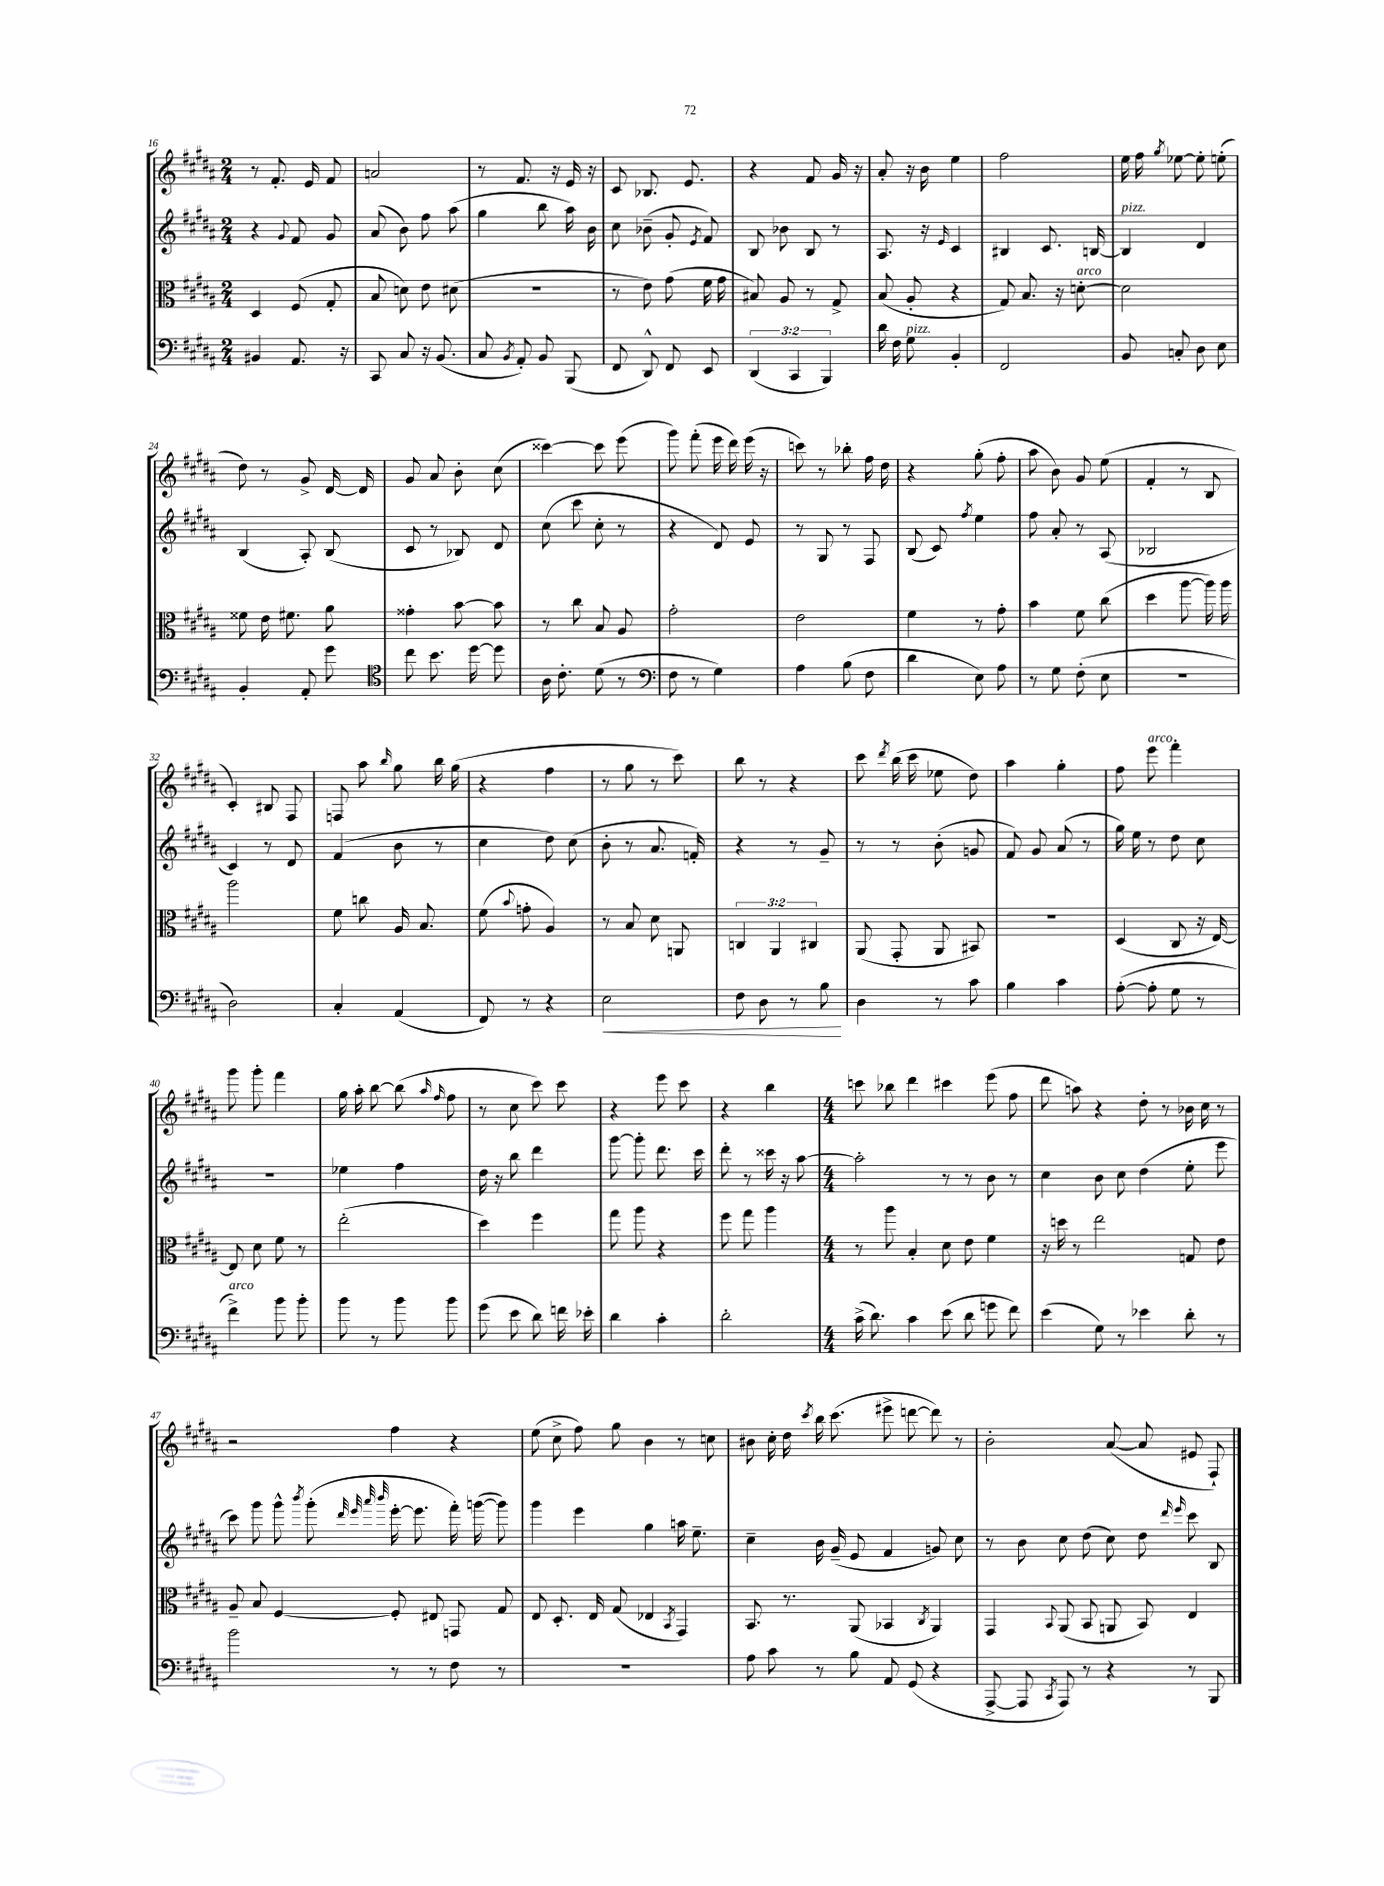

**kern	**dynam	**kern	**kern	**kern
*part4	*part4	*part3	*part2	*part1
*staff4	*staff4	*staff3	*staff2	*staff1
*clefF4	*	*clefC3	*clefG2	*clefG2
*k[f#c#g#d#a#]	*	*k[f#c#g#d#a#]	*k[f#c#g#d#a#]	*k[f#c#g#d#a#]
*M2/4	*	*M2/4	*M2/4	*M2/4
=16	=16	=16	=16	=16
4BB#X/	.	4D#/	4r	8r
.	.	.	.	8.f#'/
.	.	.	8qqg#/	.
8.AA#/	.	(8F#/	8f#/	.
.	.	.	.	16e/
.	.	8G#'/	8g#/	8f#/
16r	.	.	.	.
=17	=17	=17	=17	=17
8CC#/	.	8B/	(8a#/	2an/
8C#/	.	8dn\)	8b\)	.
16r	.	8e\	8ff#\	.
(8.BB/	.	.	.	.
.	.	(8d#X\	(8aa#\	.
=18	=18	=18	=18	=18
8C#/	.	2r	4gg#\	8r
8qBB/	.	.	.	.
8AA#'/)	.	.	.	8.f#/
8BB/	.	.	8bb\	.
.	.	.	.	16r
(8BBB/	.	.	16aa#\)	16e/
.	.	.	16b\	16r
=19	=19	=19	=19	=19
8FF#/	.	8r	8cc#\	8c#/
8DD#^^/)	.	8e\)	(8b-X~\	8.B-X/
8FF#/	.	(8g#\	8g#'/	.
.	.	.	.	8.e/
.	.	.	8qe/	.
8EE/	.	16f#\	8f#/)	.
.	.	16g#\	.	.
=20	=20	=20	=20	=20
(6DD#/	.	8B#X/)	8B/	4r
.	.	8A#/	8b-X\	.
6CC#/	.	.	.	.
.	.	8r	8B/	8f#/
6BBB/)	.	.	.	.
.	.	8G#^/	8r	16g#/
.	.	.	.	16r
=21	=21	=21	=21	=21
16d#\	.	(8B/	8.A#/	8a#'/
16F#\	.	.	.	.
!LO:TX:a:i:t=pizz.	!	!	!	!
8G#\	.	8A#'/	.	16r
.	.	.	16r	16b\
.	.	.	16qqe/	.
4BB'/	.	4r	4c#/	4ee\
=22	=22	=22	=22	=22
2FF#/	.	8G#/)	4B#X/	2ff#\
.	.	8.B/	.	.
.	.	.	8.c#/	.
.	.	16r	.	.
!	!	!LO:TX:a:i:t=arco	!	!
.	.	[8dn'\	.	.
.	.	.	[16Bn/	.
=23	=23	=23	=23	=23
!	!	!	!LO:TX:a:i:t=pizz.	!
8BB/	.	2d\]	4B/]	16ee\
.	.	.	.	16ff#\
.	.	.	.	8qgg#/
8Cn'/	.	.	.	[8ee-X\
8D#\	.	.	4d#/	8ee-'\]
8E\	.	.	.	(8een'\
!!LO:LB:g=z
=24	=24	=24	=24	=24
4BB'/	.	8f##X\	(4B/	8dd#\)
.	.	16e\	.	8r
.	.	8.f#X\	.	.
8AA#'/	.	.	8A#'/)	8g#^/
8g#\	.	8a#\	(8B/	[16d#/
.	.	.	.	16d#/]
=25	=25	=25	=25	=25
*clefC4	*	*	*	*
8cc#\	.	4g##X'\	8c#/	8g#/
8.b\	.	.	8r	8a#/
.	.	[8b\	8B-X/)	8b'\
[16dd#\	.	.	.	.
8dd#\]	.	8b\]	8d#/	(8cc#\
=26	=26	=26	=26	=26
16A#\	.	8r	(8cc#\	[4ccc##X\)
8.c#'\	.	.	.	.
.	.	8cc#\	8ccc#\	.
(8d#\	.	8B/	8cc#'\	8ccc##\]
8r	.	8A#/	8r	(8eee\
=27	=27	=27	=27	=27
*clefF4	*	*	*	*
8F#\	.	2g#'\	4r	8ggg#\)
8r	.	.	.	(8fff#'\
4G#\)	.	.	8d#/)	16eee\
.	.	.	.	16ddd#\)
.	.	.	8e/	(16eee\
.	.	.	.	16r
=28	=28	=28	=28	=28
4A#\	.	2e\	8r	8cccn\)
.	.	.	8G#/	8r
(8B\	.	.	8r	8bb-X'\
8F#\	.	.	8F#/	16ff#\
.	.	.	.	16dd#\
=29	=29	=29	=29	=29
4d#\	.	4f#\	(8B/	4r
.	.	.	8c#/)	.
.	.	.	8qff#/	.
8E\)	.	8r	4ee\	(8gg#'\
8A#\	.	8g#'\	.	8ff#'\
=30	=30	=30	=30	=30
8r	.	4b\	8ff#\	8aa#\
8G#\	.	.	8a#'/	8b\)
(8F#'\	.	8f#\	8r	8g#/
8E\	.	(8cc#\	(8A#/	(8ee\
=31	=31	=31	=31	=31
2r	.	4dd#\	2B-X/	4f#'/
.	.	[8aa#\	.	8r
.	.	16aa#\])	.	8B/
.	.	16aa#\	.	.
!!LO:LB:g=z
=32	=32	=32	=32	=32
2D#\)	.	2aa#\	4c#/)	4c#'/)
.	.	.	8r	8B#X/
.	.	.	8d#/	8F#/
=33	=33	=33	=33	=33
4C#'/	.	8f#\	(4f#/	8Fn/
.	.	8ccn\	.	8aa#\
.	.	.	.	16qqbb/
(4AA#/	.	16A#/	8b\	8gg#\
.	.	8.B/	.	.
.	.	.	8r	16bb\
.	.	.	.	(16gg#\
=34	=34	=34	=34	=34
8FF#/)	.	(8f#\	4cc#\	4r
.	.	8qqb/	.	.
8r	.	8gn'\	.	.
4r	.	4A#/)	8dd#\)	4ff#\
.	.	.	(8cc#\	.
=35	=35	=35	=35	=35
!	!LO:HP:b	!	!	!
2E\	<	8r	8b'\	8r
.	.	8B/	8r	8gg#\
.	.	8d#\	8.a#/	8r
.	.	8AAn/	.	8ccc#\)
.	.	.	16fn'/)	.
=36	=36	=36	=36	=36
8F#\	.	6Cn/	4r	8bb\
8D#\	.	.	.	8r
.	.	6AA#/	.	.
8r	.	.	8r	4r
.	.	6C#X/	.	.
8B\	.	.	8g#~/	.
.	[	.	.	.
=37	=37	=37	=37	=37
4D#\	.	(8AA#/	8r	8ccc#\
.	.	.	.	8qddd#/
.	.	8GG#'/	8r	(16bb\
.	.	.	.	16ccc#\
8r	.	8AA#/	(8b'\	8ee-X\
8c#\	.	8BB#X/)	8gn/	8dd#\)
=38	=38	=38	=38	=38
4B\	.	2r	8f#/)	4aa#\
.	.	.	8g#/	.
4c#\	.	.	(8a#/	4gg#'\
.	.	.	8r	.
=39	=39	=39	=39	=39
([8A#'\	.	(4D#/	16gg#\)	8ff#\
.	.	.	16ee\	.
!	!	!	!	!LO:TX:a:i:t=arco
8A#'\]	.	.	8r	8eee\
8G#\	.	8C#/	8dd#\	4fff#'\
8r	.	16r	8cc#\	.
.	.	[16E/)	.	.
!!LO:LB:g=z
=40	=40	=40	=40	=40
!LO:TX:a:i:t=arco	!	!	!	!
4f#^\)	.	8E/]	2r	8ggg#\
.	.	8d#\	.	8ggg#'\
8b\	.	8f#\	.	4fff#\
8b'\	.	8r	.	.
=41	=41	=41	=41	=41
8b\	.	(2ee'\	4ee-X\	16gg#\
.	.	.	.	16aa#'\
8r	.	.	.	[8bb\
8b\	.	.	4ff#\	(8bb\]
.	.	.	.	16qqaa#/
.	.	.	.	16qqff#/
8b\	.	.	.	8ff#\
=42	=42	=42	=42	=42
(8g#\	.	4dd#\)	16dd#\	8r
.	.	.	16r	.
8e\	.	.	8bb\	8cc#\
8d#\)	.	4ff#\	4ddd#\	8ccc#\)
16fn\	.	.	.	8ccc#\
16e-X'\	.	.	.	.
=43	=43	=43	=43	=43
4d#\	.	8gg#\	[8ggg#\	4r
.	.	8aa#\	8ggg#'\]	.
4c#'\	.	4r	8.ddd#\	8eee\
.	.	.	.	8ccc#\
.	.	.	16ccc#\	.
=44	=44	=44	=44	=44
2d#'\	.	8ff#\	8ddd#'\	4r
.	.	8gg#\	8r	.
.	.	4aa#\	16ccc##X\	4bb\
.	.	.	16r	.
.	.	.	[8aa#\	.
=45	=45	=45	=45	=45
*M4/4	*	*M4/4	*M4/4	*M4/4
(16c#^\	.	8r	2aa#'\]	8cccn\
8.d#\)	.	.	.	.
.	.	8aa#\	.	8bb-X\
4c#\	.	4B'/	.	4ddd#\
(8e\	.	8d#\	8r	4ccc#X\
8d#\	.	8e\	8r	.
8gn\	.	4f#\	8b\	(8eee\
8f#\)	.	.	8r	8ff#\
=46	=46	=46	=46	=46
(4e\	.	16r	4cc#\	8ddd#\
.	.	16ddn\	.	.
.	.	8r	.	8aan\)
8G#\)	.	2ee\	8b\	4r
8r	.	.	8cc#\	.
4e-X\	.	.	(4dd#\	8dd#'\
.	.	.	.	8r
8d#'\	.	8Gn/	8ee'\	16b-X\
.	.	.	.	16cc#\
8r	.	8e\	8eee\	8r
!!LO:LB:g=z
=47	=47	=47	=47	=47
2b\	.	8A#~/	8ccc#\)	2r
.	.	8B/	8ggg#\	.
.	.	[4F#/	8ggg#^^\	.
.	.	.	8qbbb/	.
.	.	.	(8ggg#'\	.
.	.	.	32qqddd#/	.
.	.	.	32qqeee/	.
.	.	.	32qqaaa#/	.
.	.	.	32qqbbb/	.
8r	.	8F#'/]	[16eee'\	4ff#\
.	.	.	8.eee\]	.
8r	.	8E#X/	.	.
8F#\	.	8GGn/	16fff#'\)	4r
.	.	.	([16gggn\	.
8r	.	8G#/	8ggg\])	.
=48	=48	=48	=48	=48
1r	.	8E/	4ggg#\	(8ee\
.	.	8.D#'/	.	8cc#^\
.	.	.	4eee\	8ff#\)
.	.	16E/	.	.
.	.	(8G#/	.	8gg#\
.	.	4E-X/	4gg#\	4b\
.	.	8qBB/	.	.
.	.	4GG#/)	16aan\	8r
.	.	.	8.ee~\	.
.	.	.	.	8ccn\
=49	=49	=49	=49	=49
8A#\	.	8.BB/	4cc#~\	8b#X\
8c#\	.	.	.	16cc#'\
.	.	8.r	.	16dd#\
.	.	.	.	8qccc#/
8r	.	.	16b\	16bb\
.	.	.	(16g#~/	(8.ccc#\
8B\	.	(8AA#/	8e/	.
8AA#/	.	4BB-X/	4f#/	8eee#X^\
(8GG#/	.	.	.	[8dddn\
.	.	8qC#/	.	.
4r	.	4AA#/)	8gn/)	8ddd\])
.	.	.	8cc#\	8r
=50	=50	=50	=50	=50
[8AAA#^/	.	4GG#/	8r	2b'\
8AAA#/]	.	.	8b\	.
8qCC#/	.	8qqBB/	.	.
8AAA#/)	.	(8AA#/	8cc#\	.
8r	.	8BB/	(8dd#\	.
4r	.	8AAn/	8cc#\)	([8a#/
.	.	8BB/)	8dd#\	8a#/]
.	.	.	16qqddd#/	.
.	.	.	16qqeee/	.
8r	.	4E/	8ccc#\	8e#X/
8BBB/	.	.	8B/	8F#`/)
==	==	==	==	==
*-	*-	*-	*-	*-
